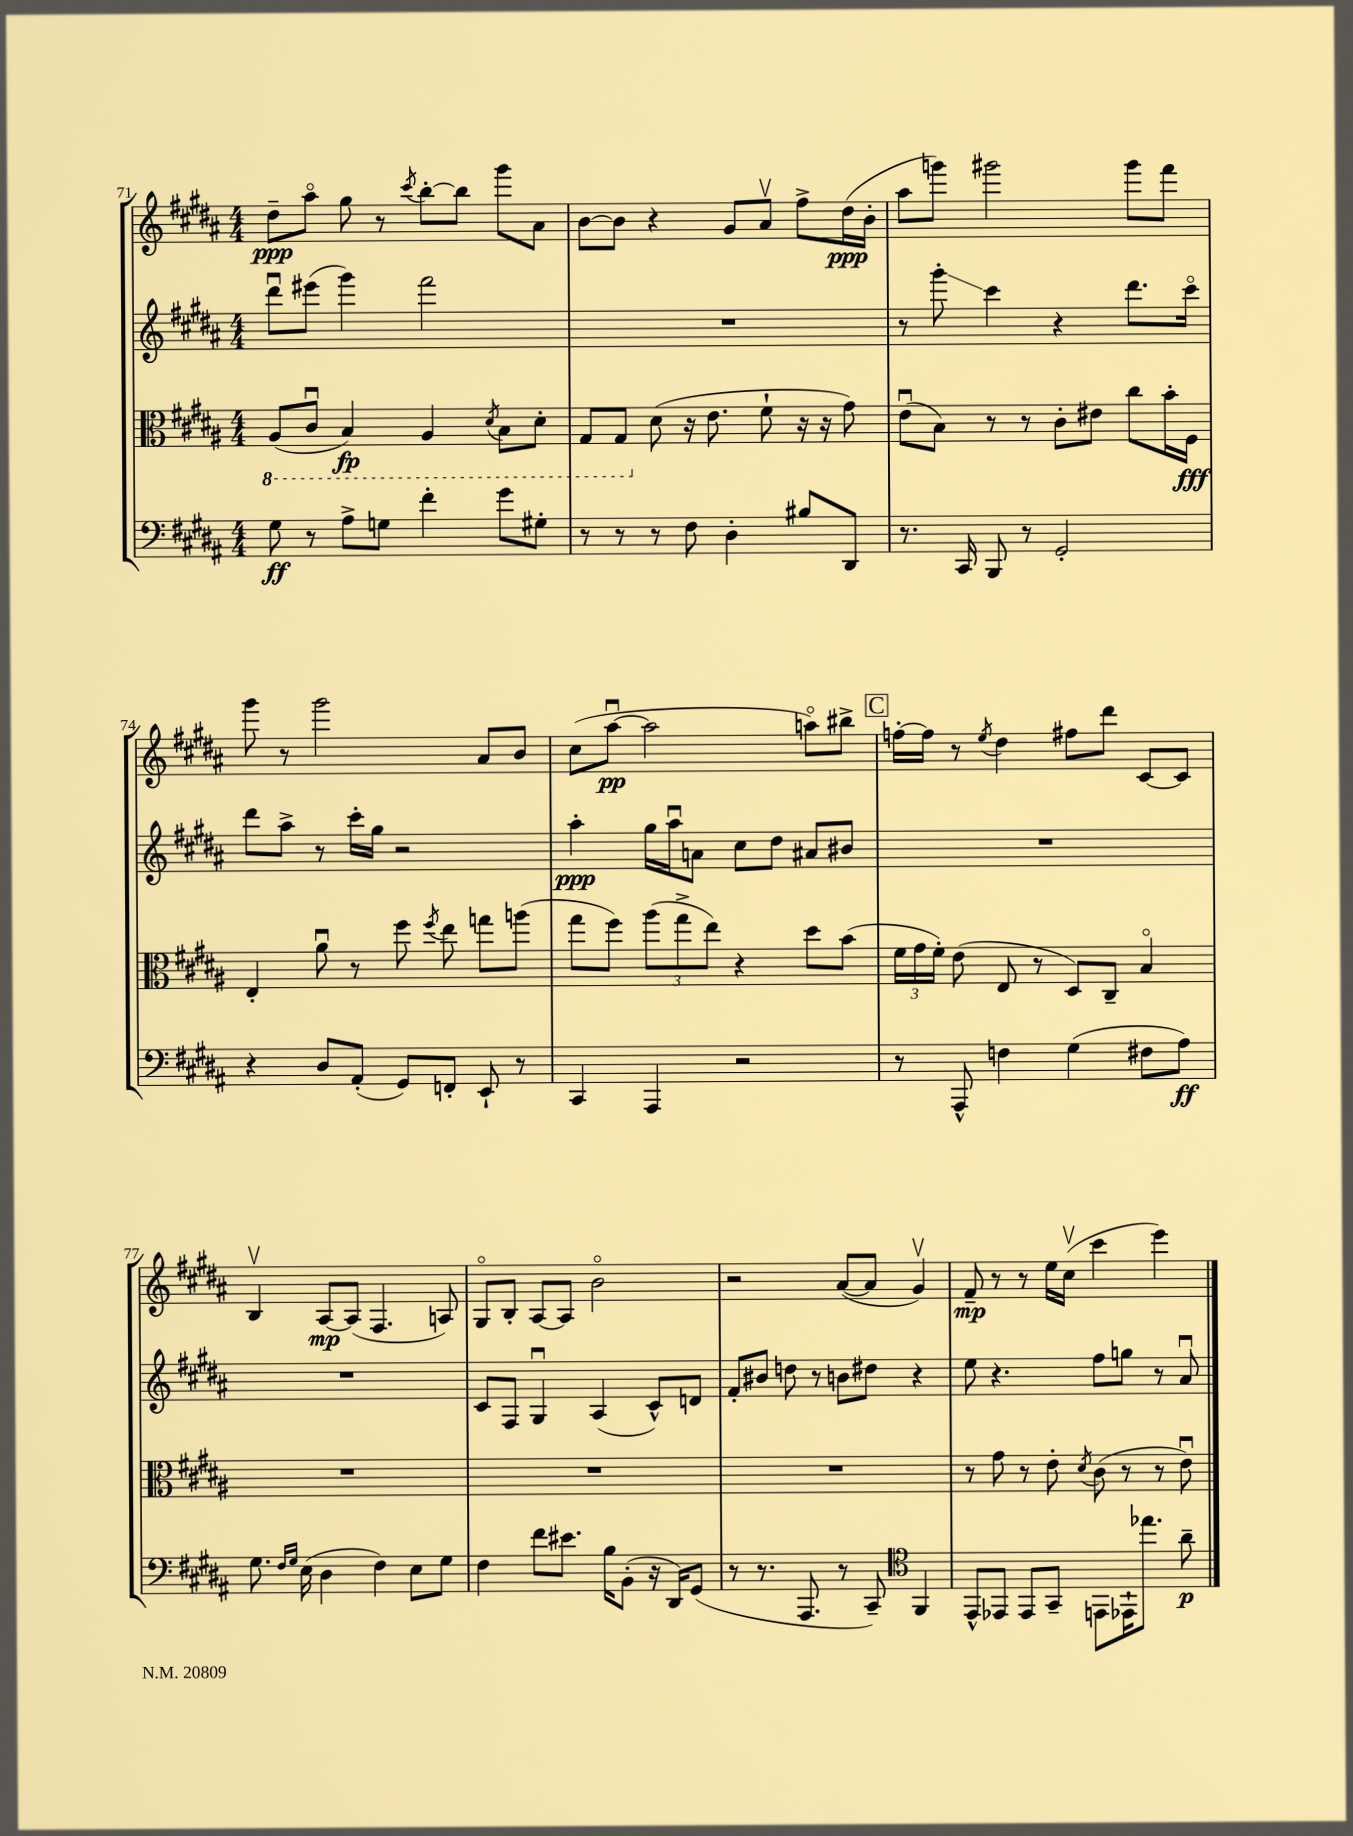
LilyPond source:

<<
\new StaffGroup <<
\new Staff = "s0" {
    \clef treble \key b \major \numericTimeSignature \time 4/4
    \autoBeamOff dis''8[--\ppp ais''8]\flageolet gis''8 r8 \acciaccatura { cis'''8 } b''8[~-. b''8] gis'''8[ ais'8] |
    b'8[~ b'8] r4 gis'8[ ais'8]\upbow fis''8[-> dis''16\ppp( b'16]-. |
    ais''8[ g'''8]) gis'''2 gis'''8[ fis'''8] |
    gis'''8 r8 gis'''2 ais'8[ b'8] |
    cis''8[( ais''8]~\downbow\pp ais''2 a''8[\flageolet) bis''8]-> |
    \mark \markup { \box "C" } f''16[~-. f''16] r8 \acciaccatura { e''8 } dis''4 fis''8[ dis'''8] cis'8[~ cis'8] |
    b4\upbow ais8[~\mp ais8]( fis4. a8) |
    gis8[\flageolet b8]-. ais8[~ ais8] b'2\flageolet |
    r2 ais'8[~( ais'8] gis'4\upbow) |
    fis'8--\mp r8 r8 e''16[ cis''16]\upbow( cis'''4 e'''4) \bar "|." |
}
\new Staff = "s1" {
    \clef treble \key b \major \numericTimeSignature \time 4/4
    \autoBeamOff dis'''8[\downbow eis'''8]( gis'''4) fis'''2 |
    R1 |
    r8 gis'''8-.\glissando cis'''4 r4 dis'''8.[ cis'''16]\flageolet |
    dis'''8[ ais''8]-> r8 cis'''16[-. gis''16] r2 |
    ais''4-.\ppp gis''16[ ais''16\downbow a'8] cis''8[ dis''8] ais'8[ bis'8] |
    \mark \markup { \box "C" } R1 |
    R1 |
    cis'8[ fis8] gis4\downbow ais4( cis'8[-^) d'8] |
    fis'8[-. bis'8] d''8 r8 b'8[ dis''8] r4 |
    e''8 r4. fis''8[ g''8] r8 ais'8\downbow \bar "|." |
}
\new Staff = "s2" {
    \clef alto \key b \major \numericTimeSignature \time 4/4
    \autoBeamOff \ottava #-1 ais,8[( cis8]\downbow b,4\fp) ais,4 \acciaccatura { dis8 } b,8[ dis8]-. |
    gis,8[ gis,8] \ottava #0 dis'8( r16 e'8. fis'8-! r16 r16 gis'8) |
    e'8[\downbow( b8]) r8 r8 cis'8[-. eis'8] cis''8[ b'16-. fis16]\fff |
    e4-. ais'8\downbow r8 fis''8 \acciaccatura { fis''8 } e''8 g''8[ a''8]( |
    gis''8[ fis''8]) \tuplet 3/2 { ais''8[( gis''8-> e''8]) } r4 dis''8[ b'8]( |
    \mark \markup { \box "C" } \tuplet 3/2 { fis'16[ gis'16 fis'16]-.) } e'8( e8 r8 dis8[) cis8]-- b4\flageolet |
    R1 |
    R1 |
    R1 |
    r8 gis'8 r8 e'8-. \acciaccatura { dis'8 } cis'8( r8 r8 e'8\downbow) \bar "|." |
}
\new Staff = "s3" {
    \clef bass \key b \major \numericTimeSignature \time 4/4
    \autoBeamOff gis8\ff r8 ais8[-> g8] fis'4-. gis'8[ gis8]-. |
    r8 r8 r8 fis8 dis4-. bis8[ dis,8] |
    r8. cis,16 b,,8 r8 gis,2-. |
    r4 dis8[ ais,8]-.( gis,8[) f,8]-. e,8-! r8 |
    cis,4 ais,,4 r2 |
    \mark \markup { \box "C" } r8 ais,,8-^ f4 gis4( fis8[ ais8]\ff) |
    gis8. \grace { fis16[ gis16] } e16( dis4 fis4) e8[ gis8] |
    fis4 fis'8[ eis'8.] b16[ b,8]-.( r16 dis,16[) gis,8]( |
    r8 r8. ais,,8. r8 cis,8--) \clef tenor fis,4 |
    e,8[-^ ees,8] ees,8[ gis,8]-- e,8[ ees,16-! ees''8.] ais'8--\p \bar "|." |
}
>>
>>
\layout { \context { \Score currentBarNumber = #71 } }
